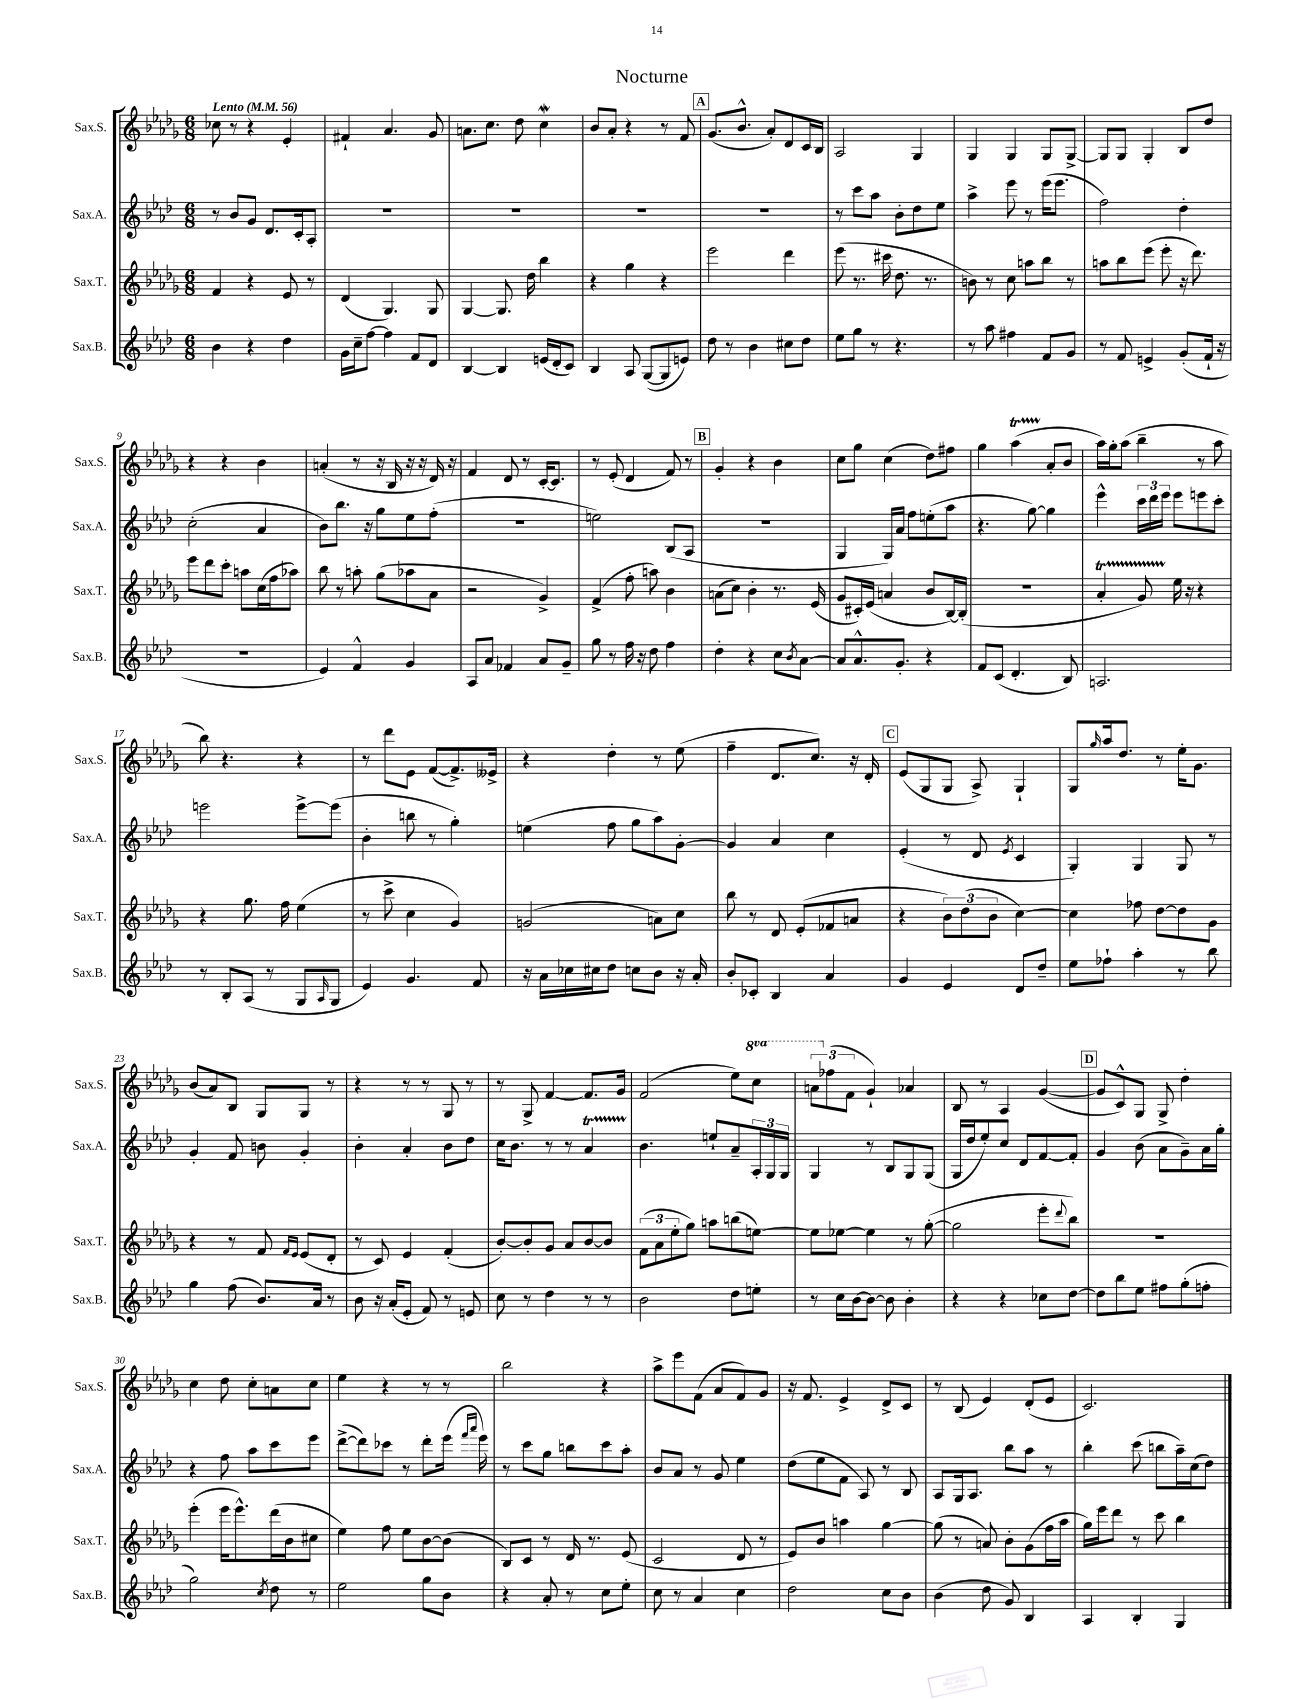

**kern	**kern	**kern	**kern
*part4	*part3	*part2	*part1
*staff4	*staff3	*staff2	*staff1
*I"Sax.B.	*I"Sax.T.	*I"Sax.A.	*I"Sax.S.
*I'Sax.B.	*I'Sax.T.	*I'Sax.A.	*I'Sax.S.
*clefG2	*clefG2	*clefG2	*clefG2
*k[b-e-a-d-]	*k[b-e-a-d-g-]	*k[b-e-a-d-]	*k[b-e-a-d-g-]
*M6/8	*M6/8	*M6/8	*M6/8
*MM56	*MM56	*MM56	*MM56
=1	=1	=1	=1
!	!	!	!LO:TX:a:B:t=Lento
4b-\	4f/	8r	8cc-X\
.	.	8b-/L	8r
4r	4r	8g/J	4r
.	.	8.d-/L	.
4dd-\	8e-/	.	4e-'/
.	.	16c'/k	.
.	8r	8A-'/J	.
=2	=2	=2	=2
16g\LL	(4d-/	2.r	4f#X`/
16cc~\J	.	.	.
[8ff\J	.	.	.
4ff\]	4.G-/)	.	4.a-/
8f/L	.	.	.
8d-/J	8G-/	.	8g-/
=3	=3	=3	=3
[4B-/	[4G-/	2.r	8.an\L
.	.	.	8.cc\J
4B-/]	8.G-/]	.	.
.	.	.	8dd-\
.	16dd-\	.	.
(16en/LL	4bb-\	.	4ccW\
16d-'/J	.	.	.
8c/J)	.	.	.
=4	=4	=4	=4
4B-/	4r	2.r	8b-/L
.	.	.	8a-'/J
8A-/	4gg-\	.	4r
([8G/L	.	.	.
8G/]	4r	.	8r
8en/J)	.	.	8f/
!!LO:REH:place=s1:t=A
=5	=5	=5	=5
8dd-\	2eee-\	2.r	(8.g-/L
8r	.	.	.
.	.	.	8.b-^^/J
4b-\	.	.	.
.	.	.	8a-'/L)
8cc#X\L	4ddd-\	.	8d-/
8dd-\J	.	.	16c/L
.	.	.	16B-/JJ
=6	=6	=6	=6
8ee-\L	(8eee-\	8r	2A-/
8gg\J	8.r	8ccc\L	.
8r	.	8aa-\J	.
.	16ccc#X\	.	.
4.r	8.dd-\	8b-'\L	.
.	.	8dd-\	4G-/
.	8.r	.	.
.	.	8ee-\J	.
=7	=7	=7	=7
8r	8bn\)	4aa-^\	4G-/
8aa-\	8r	.	.
4ff#X\	8cc\	8eee-\	4G-/
.	8aan\L	8r	.
8f/L	8bb-\J	(16eee-\KL	8G-/L
.	.	8.eee-\J	.
8g/J	8r	.	[8G-^/J
=8	=8	=8	=8
8r	8aan\L	2ff\)	8G-/L]
8f/	8bb-\	.	8G-/J
4en^/	(8eee-\J	.	4G-'/
.	8eee-'\	.	.
(8g'/L	16r	4dd-'\	8B-/L
.	8.ddd-\)	.	.
16f`/Jk	.	.	8dd-/J
16r	.	.	.
!!LO:LB:g=z
=9	=9	=9	=9
2.r	8eee-\L	(2cc'\	4r
.	8ddd-\	.	.
.	8ccc'\J	.	4r
.	8aan\L	.	.
.	(16cc\L	4a-/	4b-\
.	16ff\J	.	.
.	8aa-X\J)	.	.
=10	=10	=10	=10
4e-/)	8bb-\	8b-\L)	(4an'/
.	8r	8.bb-\J	.
4f^^/	8aan'\	.	8r
.	.	16r	.
.	(8gg-\L	8gg\L	16r
.	.	.	16B-/
4g/	8aa-X\	8ee-\	16r
.	.	.	16r
.	8a-\J	(8ff'\J	16d-/)
.	.	.	16r
=11	=11	=11	=11
8A-/L	2r	2.r	4f/
8a-/J	.	.	.
4f-X/	.	.	8d-/
.	.	.	8r
8a-/L	4g-^/)	.	[16c'/KL
.	.	.	8.c/J]
8g~/J	.	.	.
=12	=12	=12	=12
8gg\	(4f^/	2een\)	8r
8r	.	.	(8e-'/
16ff\	8ff'\	.	4d-/
16r	.	.	.
8dd-\	8aan\)	.	.
4ff\	4b-\	(8B-/L	8f/)
.	.	8A-/J	8r
!!LO:REH:place=s1:t=B
=13	=13	=13	=13
4dd-'\	(8an\L	2.r	4g-'/
.	8cc\J)	.	.
4r	4b-'\	.	4r
8cc\L	8.r	.	4b-\
8qb-/	.	.	.
[8a-\J	.	.	.
.	(16e-/	.	.
=14	=14	=14	=14
8a-/L]	8g-/L	4G/	8cc\L
8.a-^^/	16c#X'/L)	.	8gg-\J
.	(16e-/JJ	.	.
.	4an/	16G/LL)	(4cc\
8.g'/J	.	16a-/JJ	.
.	.	8ff\L	.
4r	8b-/L	(8een'\	8dd-\L)
.	[16B-/L)	8aa-\J	8ff#X\J
.	(16B-'/JJ]	.	.
=15	=15	=15	=15
8f/L	2.r	4.r	4gg-\
(8c/J	.	.	.
4.d-'/	.	.	(4aa-T\
.	.	[8gg\)	.
.	.	4gg\]	8a-'/L
8B-/)	.	.	8b-/J
=16	=16	=16	=16
2.An/	4a-T'/	4eee-^^\	16aa-\LL)
.	.	.	16gg-'\J
.	.	.	(8aa-\J
.	8g-TTT/)	24ccc\LL	4bb-~\
.	.	24ddd-\	.
.	.	24eee-\JJ	.
.	16ee-\	8eee-\L	.
.	16r	.	.
.	4r	8eeen\	8r
.	.	8ccc'\J	8aa-\
!!LO:LB:g=z
=17	=17	=17	=17
8r	4r	2eeen\	8bb-\)
8B-'/L	.	.	4.r
(8A-/J	8.gg-\	.	.
8r	.	.	.
.	16ff\	.	.
8G/L	(4ee-\	[8eee^\L	4r
16qqA-/	.	.	.
8G/J	.	(8eee\J]	.
=18	=18	=18	=18
4e-/)	8r	4b-'\	8r
.	8ccc^\	.	8ddd-\L
4.g/	4cc\	8bbn\	8e-\J
.	.	8r	([8f/L
.	4g-/)	4gg'\)	8.f^/])
8f/	.	.	.
.	.	.	16e--X^/Jk
=19	=19	=19	=19
16r	(2gn/	(4een\	4r
16a-\LL	.	.	.
16cc-X\	.	.	.
16cc#X\J	.	.	.
8dd-\J	.	8ff\	4dd-'\
8ccn\L	.	8gg\L	.
8b-\J	8an\L)	8aa-\)	8r
16r	8cc\J	[8g'\J	(8ee-\
16a-'/	.	.	.
=20	=20	=20	=20
8b-'/L	8bb-\	4g/]	4ff~\
8c-X'/J	8r	.	.
4B-/	8d-/	4a-/	8.d-/L
.	(8e-'/L	.	.
.	.	.	8.cc/J)
4a-/	8f-X/	4cc\	.
.	8an/J	.	16r
.	.	.	16d-'/
!!LO:REH:place=s1:t=C
=21	=21	=21	=21
4g/	4r	(4e-'/	(8e-/L
.	.	.	8G-/
4e-/	12b-\L)	8r	8G-/J
.	(12dd-\	.	.
.	.	8d-/	8A-^/)
.	12b-\J	.	.
.	.	8qe-/	.
8d-/L	[4cc\)	4c/	4G-`/
8dd-~/J	.	.	.
=22	=22	=22	=22
8ee-\L	4cc\]	4G'/)	8G-/L
.	.	.	16qqgg-/
8ff-X`\J	.	.	16aa-/k
.	.	.	8.dd-/J
4aa-'\	8ff-X\	4G/	.
.	[8dd-\L	.	8r
8r	8dd-\]	8G/	16ee-'\KL
.	.	.	8.g-\J
8bb-\	8g-\J	8r	.
!!LO:LB:g=z
=23	=23	=23	=23
4gg\	4r	4g'/	(8b-/L
.	.	.	8a-/)
(8ff\	8r	8f/	8B-/J
8.b-/L)	8f/	8bn\	8G-/L
.	16qqf/LL	.	.
.	16qqe-/JJ	.	.
.	(8e-/L	4g'/	8G-/J
16a-/Jk	.	.	.
8r	8d-'/J	.	8r
=24	=24	=24	=24
8b-\	8r	4b-'\	4r
16r	8c/)	.	.
(16a-'/KL	.	.	.
8e-'/J	4e-/	4a-'/	8r
8f/)	.	.	8r
8r	(4f'/	8b-\L	8G-/
8en/	.	8dd-\J	8r
=25	=25	=25	=25
8cc\	[8b-'/L)	16cc\KL	8r
.	.	8.b-\J	.
8r	8b-'/]	.	8G-^/
4dd-\	8g-/J	8r	[4f/
.	8a-/L	8r	.
8r	[8b-/	4a-T/	8.f/L]
8r	8b-/J]	.	.
.	.	.	16g-/Jk
=26	=26	=26	=26
2b-\	(12f\L	4.b-\	(2f/
.	12a-\	.	.
.	12ee-'\	.	.
.	8gg-\J)	.	.
.	8aan\L	8een`/L	.
8dd-\L	(8bbn\	8a-~/	8ee-\L)
*	*	*	*8va
8een'\J	[8een\J)	24A-'/L	8ccc\J
.	.	24G/	.
.	.	24G/JJ	.
=27	=27	=27	=27
8r	8ee\L]	4G/	12aan\L
*	*	*	*X8va
.	.	.	(12ff-X\
16cc\LL	[8ee-X\J	.	.
.	.	.	12f\J
[16b-\J	.	.	.
8b-\J_	4ee-\]	8r	4g-`/)
8b-\]	.	8B-/L	.
4b-'\	8r	8G/	4a-X/
.	([8gg-'\	(8G/J	.
=28	=28	=28	=28
4r	2gg-\]	16G/LL	8B-/
.	.	16dd-/J	.
.	.	8ee-'/)	8r
4r	.	8cc/J	4A-/
.	.	8d-/L	.
8cc-X\L	8eee-'\L	[8f/	([4g-/
.	8qqddd-/	.	.
[8dd-\J	8bb-\J)	8f'/J]	.
!!LO:REH:place=s1:t=D
=29	=29	=29	=29
8dd-\L]	2.r	4g/	8g-/L]
8bb-\	.	.	8c^^/)
8ee-\J	.	(8b-\	8G-/J
8ff#X\L	.	8a-\L	8G-^/
(8gg'\	.	8g~\)	4dd-'\
8ffn'\J	.	16a-\L	.
.	.	16gg'\JJ	.
!!LO:LB:g=z
=30	=30	=30	=30
2gg\)	(4eee-'\	4r	4cc\
.	16eee-\KL	8ff\	8dd-\
.	8.eee-^^\)	.	.
.	.	8aa-\L	8cc'\L
8qcc/	.	.	.
8dd-\	(16ddd-\L	8ccc\	8an\
.	16b-\J	.	.
8r	8cc#X\J	8eee-\J	8cc\J
=31	=31	=31	=31
2ee-\	4ee-\)	([8ddd-^\L	4ee-\
.	.	8ddd-\])	.
.	8ff\	8ccc-X\J	4r
.	8ee-\L	8r	.
8gg\L	[8b-\	8ddd-'\L	8r
8b-\J	(8b-\J]	(16eee-\Jk	8r
.	.	16qqfff/LL	.
.	.	16qqaaa-/JJ	.
.	.	16eee-\)	.
=32	=32	=32	=32
4r	8B-/L)	8r	2bb-\
.	8c/J	8ccc\L	.
8a-'/	8r	8gg\J	.
8r	16d-/	8bbn\L	.
.	8.r	.	.
8cc\L	.	8ccc\	4r
8ee-'\J	(8e-/	8aa-'\J	.
=33	=33	=33	=33
8cc\	2c/	8b-/L	8aa-^\L
8r	.	8a-/J	8eee-\
4a-/	.	8r	(8f\J
.	.	8g/	8a-/L
4cc\	8d-/	4ee-\	8f/)
.	8r	.	8g-/J
=34	=34	=34	=34
2dd-\	8e-/L)	(8dd-\L	16r
.	.	.	8.f/
.	8b-/J	8ee-\	.
.	4aan\	8f\J	4e-^/
.	.	8A-/)	.
8cc\L	[4gg-\	8r	8d-^/L
8b-\J	.	8B-/	8c/J
=35	=35	=35	=35
(4b-\	(8gg-\]	8A-/L	8r
.	8r	16G/k	(8B-/
.	.	8.A-/J	.
8dd-\	8an/)	.	4e-/)
8g/)	8b-'\L	8bb-\L	.
4B-/	(8g-\	8aa-\J	(8d-'/L
.	16ff\L	8r	8e-/J
.	16aa-\JJ	.	.
=36	=36	=36	=36
4A-/	16gg-\LL)	4bb-'\	2.c/)
.	16eee-\J	.	.
.	8ddd-\J	.	.
4B-'/	8r	(8ccc\	.
.	8ccc\	8bbn\L	.
4G/	4bb-\	16aa-~\L)	.
.	.	(16cc\J	.
.	.	8dd-\J)	.
==	==	==	==
*-	*-	*-	*-
